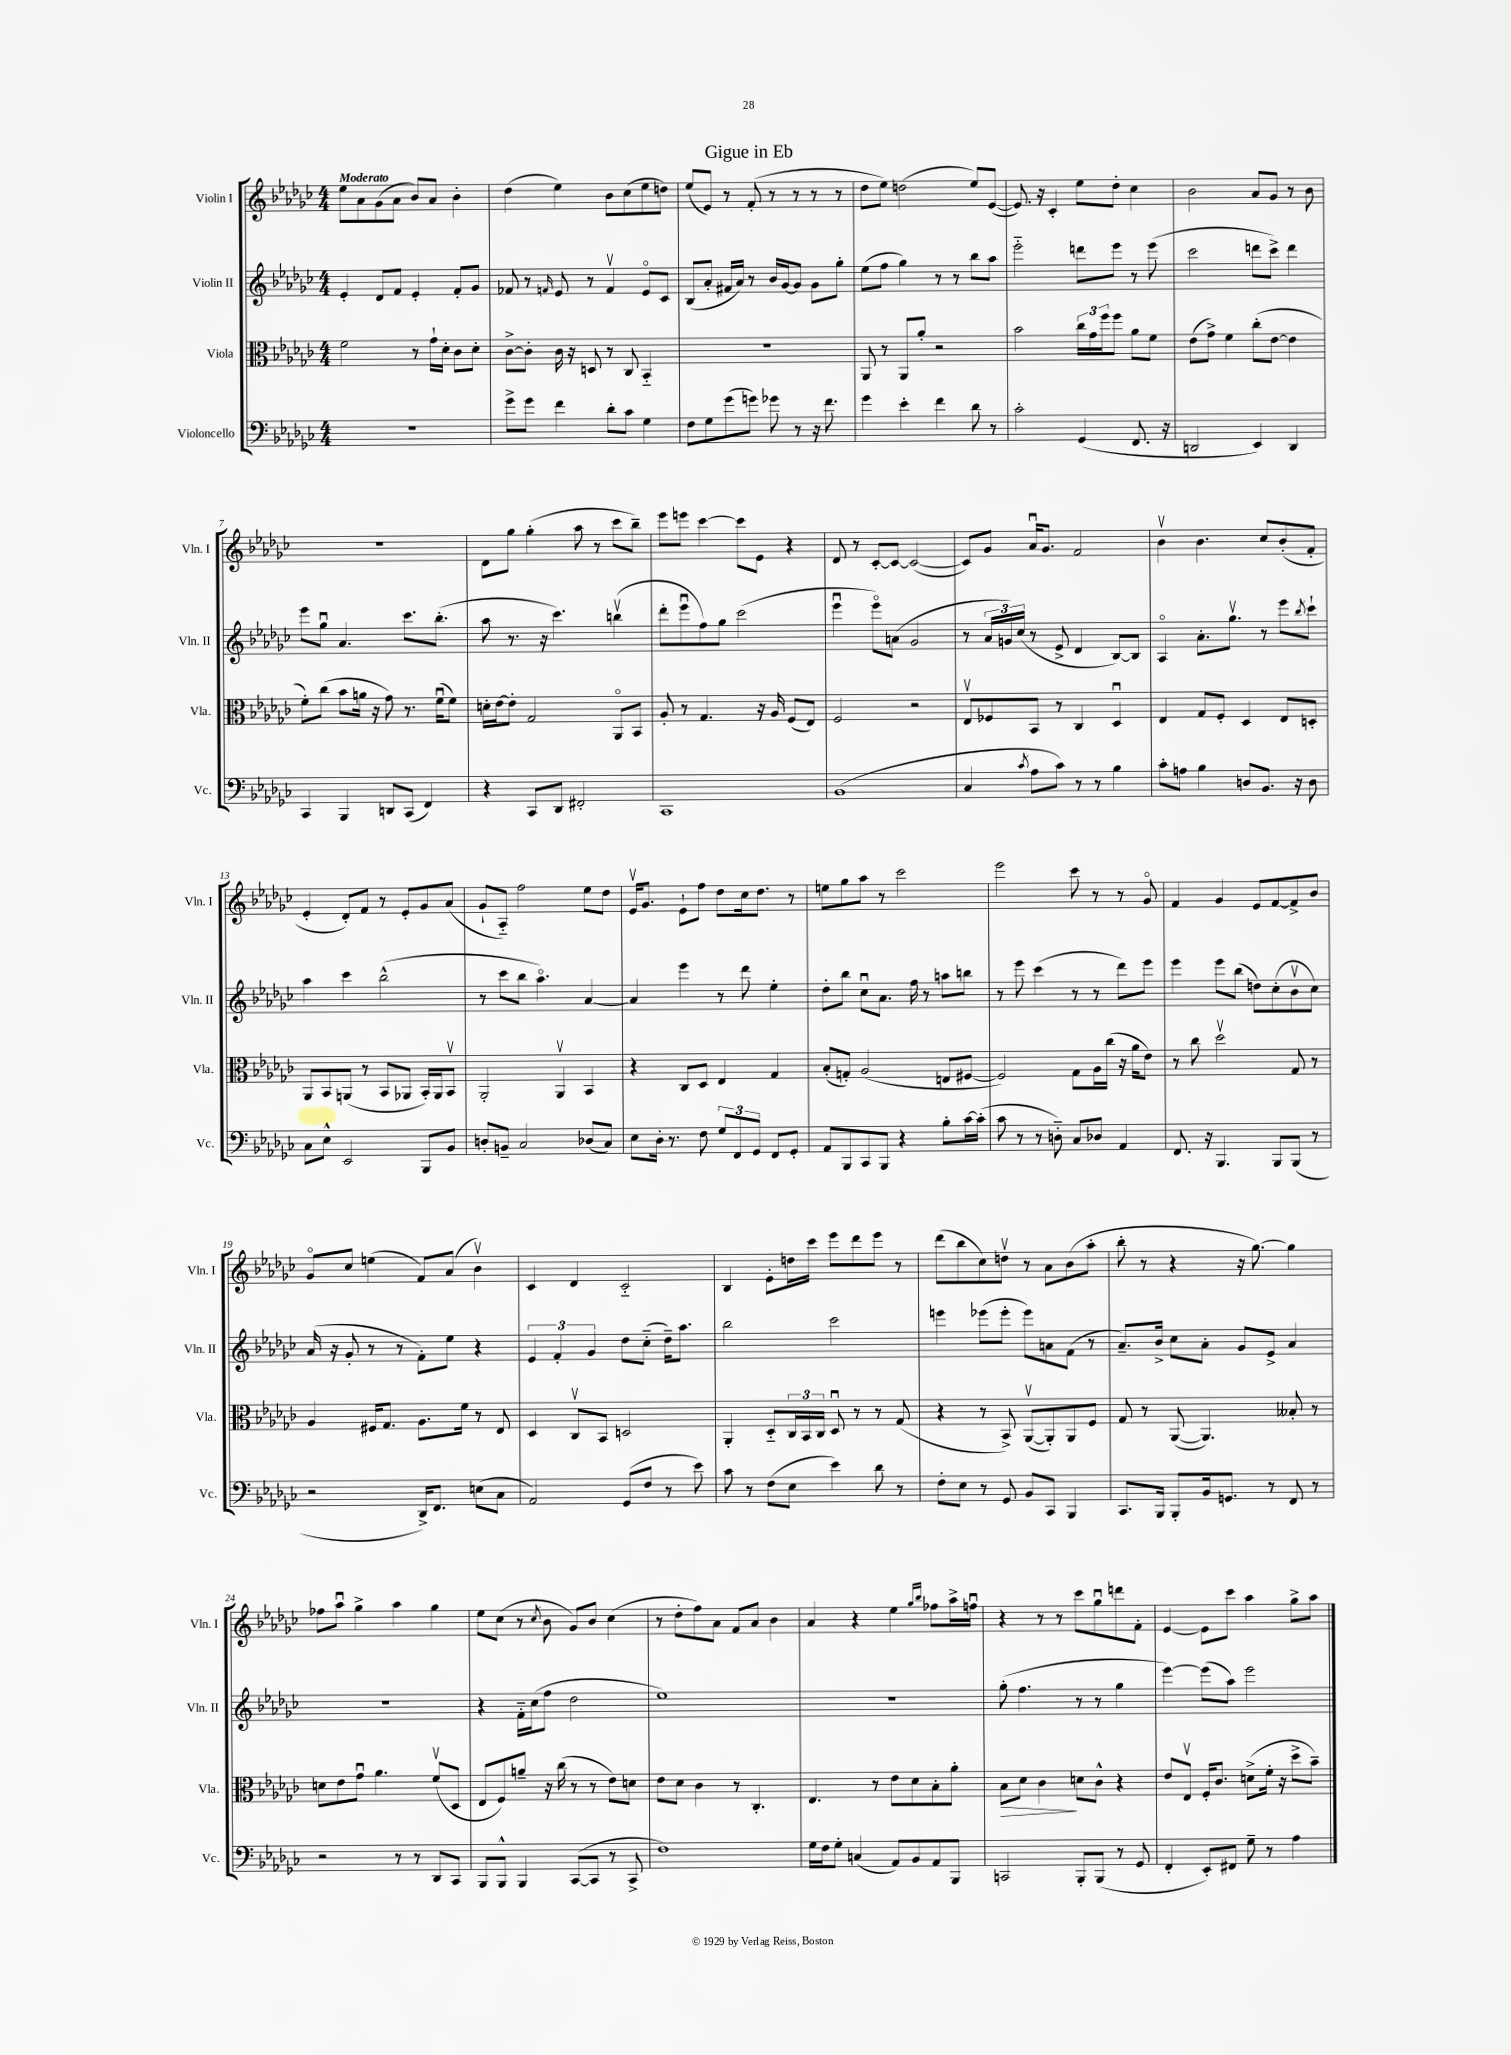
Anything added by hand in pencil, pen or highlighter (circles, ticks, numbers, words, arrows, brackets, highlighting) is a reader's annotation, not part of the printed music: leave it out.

**kern	**kern	**dynam	**kern	**kern
*part4	*part3	*part3	*part2	*part1
*staff4	*staff3	*staff3	*staff2	*staff1
*I"Violoncello	*I"Viola	*	*I"Violin II	*I"Violin I
*I'Vc.	*I'Vla.	*	*I'Vln. II	*I'Vln. I
*clefF4	*clefC3	*	*clefG2	*clefG2
*k[b-e-a-d-g-c-]	*k[b-e-a-d-g-c-]	*	*k[b-e-a-d-g-c-]	*k[b-e-a-d-g-c-]
*M4/4	*M4/4	*	*M4/4	*M4/4
=1	=1	=1	=1	=1
!	!	!	!	!LO:TX:a:B:t=Moderato
1r	2f\	.	4e-'/	8ee-\L
.	.	.	.	8a-\
.	.	.	8d-/L	(8g-\
.	.	.	8f/J	8a-\J
.	8r	.	4e-'/	8b-/L)
.	16g-`\LL	.	.	8a-/J
.	16d-'\JJ	.	.	.
.	8c-\L	.	8f'/L	4b-'\
.	8d-'\J	.	8g-/J	.
=2	=2	=2	=2	=2
8g-^\L	[8c-^\L	.	8f-X/	(4dd-\
8g-\J	8c-'\J]	.	8r	.
.	.	.	16qqfn/	.
4f\	16c-\	.	8e-/	4ee-\)
.	16r	.	.	.
.	8Dn/	.	8r	.
8d-'\L	8r	.	4fv/	8b-\L
8c-\J	8C-/	.	.	(8cc-\
4G-\	4BB-/	.	8e-/L	8ee-\
.	.	.	8c-/J	8ddn\J)
=3	=3	=3	=3	=3
8F\L	1r	.	(8B-/L	(8ee-/L
8G-\	.	.	8a-'/J	8e-/J)
(8g-\	.	.	16f#X/LL	8r
.	.	.	16a-/JJ)	.
8gn\J)	.	.	8r	(8f'/
8g-X\	.	.	16b-/LL	8r
.	.	.	[16g-/J	.
8r	.	.	8g-/J]	8r
16r	.	.	8g-\L	8r
8.f\	.	.	.	.
.	.	.	8gg-'\J	8r
=4	=4	=4	=4	=4
4g-\	8AA-/	.	(8ee-\L	8dd-\L
.	8r	.	8ff\J	8ee-\J)
4e-'\	8AA-/L	.	4gg-\)	(2ddn\
.	8a-'/J	.	.	.
4f\	2r	.	8r	.
.	.	.	8r	.
8d-\	.	.	8bb-\L	8ee-/L)
8r	.	.	8aa-\J	([8e-/J
=5	=5	=5	=5	=5
2c-'\	2b-\	.	2eee-\	8.e-/])
.	.	.	.	16r
.	.	.	.	4c-'/
(4GG-/	24cc-\LL	.	8dddn\L	8ee-\L
.	24g-\	.	.	.
.	24ff\J	.	.	.
.	8ff\J	.	8eee-\J	8dd-'\J
8.FF/	8a-\L	.	8r	4cc-\
.	8f\J	.	(8eee-\	.
16r	.	.	.	.
=6	=6	=6	=6	=6
2DDn/	(8e-\L	.	2ccc-\	2b-\
.	8g-^\J)	.	.	.
.	4f\	.	.	.
4EE-/)	(8cc-'\L	.	8dddn\L	8a-/L
.	[8e-\J	.	8ccc-^\J)	8g-/J
4DD/	4e-\]	.	4ddd\	8r
.	.	.	.	8b-\
!!LO:LB:g=z
=7	=7	=7	=7	=7
4CC-/	8f'\L)	.	8eee-\L	1r
.	(8cc-\J	.	8gg-u\J	.
4BBB-/	8b-\L	.	4.a-/	.
.	16an\Jk	.	.	.
.	16r	.	.	.
8DDn/L	8g-\)	.	.	.
(8CC-/J	8.r	.	8.ccc-\L	.
4FF/)	.	.	.	.
.	(16fu\KL	.	(8.bb-'\J	.
.	8f\J)	.	.	.
=8	=8	=8	=8	=8
4r	16dn'\LL	.	8aa-\	8d-\L
.	[16e-\J	.	.	.
.	8e-'\J]	.	8.r	8gg-\J
8CC-/L	2G-/	.	.	(4gg-'\
.	.	.	16r	.
8DD-/J	.	.	4.ccc-\)	.
2FF#X'/	.	.	.	8aa-\
.	.	.	.	8r
.	8AA-/L	.	(4bbnv\	8ccc-\L
.	8BB-/J	.	.	8bb-~\J)
=9	=9	=9	=9	=9
1CC-	8A-'/	.	8ddd-'\L	8eee-\L
.	8r	.	8eee-u\	8eeen\J
.	4.G-/	.	8ff\)	[4ccc-\
.	.	.	8gg-\J	.
.	.	.	(2ccc-\	8ccc-\L]
.	16r	.	.	8e-\J
.	16A-/	.	.	.
.	(8F/L	.	.	4r
.	8E-/J)	.	.	.
=10	=10	=10	=10	=10
(1BB-	2F/	.	4eee-u\	8d-/
.	.	.	.	8r
.	.	.	8eee-\L)	[8c-'/L
.	.	.	(8an\J	8c-/J_
.	2r	.	2g-/	(2c-/_
=11	=11	=11	=11	=11
4C-/	8E-v/L	.	8r	8c-/L])
.	8F-X/	.	24a-/LL	8g-/J
.	.	.	24gn/)	.
.	.	.	(24cc-/JJ	.
8qc-/	.	.	.	.
8A-\L	8BB-/J	.	8r	16a-u/KL
.	.	.	.	8.g-/J
8c-\J)	8r	.	8e-^/	.
8r	4C-/	.	4d-/	2f/
8r	.	.	.	.
4B-\	4D-u/	.	[8B-/L)	.
.	.	.	8B-/J]	.
=12	=12	=12	=12	=12
8c-'\L	4E-/	.	4A-/	4b-v\
8An\J	.	.	.	.
4B-\	8G-/L	.	8.a-'\L	4.b-\
.	8F'/J	.	.	.
.	.	.	8.gg-v\J	.
8Dn/L	4D-/	.	.	.
8.BB-/J	.	.	8r	8cc-/L
.	8E-/L	.	8eee-\L	(8b-'/
16r	.	.	.	.
.	.	.	8qbb-/	.
8D\	8Dn'/J	.	8ccc-`\J	8f'/J
!!LO:LB:g=z
=13	=13	=13	=13	=13
8C-\L	8AA-/L	.	4aa-\	4e-'/
8E-^^\J	8BB-/	.	.	.
2EE-/	(8AAn/J	.	4ccc-\	8d-'/L)
.	8r	.	.	8f/J
.	8BB-/L	.	(2bb-^^\	8r
.	8AA-X/J	.	.	8e-'/L
8BBB-/L	16BB-'/LL)	.	.	8g-/
.	16AA-/J	.	.	.
8BB-/J	8BB-v/J	.	.	(8a-/J
=14	=14	=14	=14	=14
8Dn'/L	2AA-'/	.	8r	8g-`/L
8BBn~/J	.	.	8ccc-\L	8A-/J)
2C-/	.	.	8bb-\J	2ff\
.	.	.	4.aa-\)	.
.	4AA-v/	.	.	.
(8D-X/L	4BB-/	.	[4a-/	8ee-\L
8C-/J)	.	.	.	8dd-\J
=15	=15	=15	=15	=15
8E-\L	4r	.	4a-/]	16e-v/KL
.	.	.	.	8.g-/J
16D-'\Jk	.	.	.	.
8.r	.	.	.	.
.	8C-/L	.	4eee-\	8e-`\L
8F\	8D-/J	.	.	8ff\J
12G-/L	4E-/	.	8r	8dd-\L
12FF/	.	.	.	.
.	.	.	8ddd-\	16cc-\k
12GG-/J	.	.	.	.
.	.	.	.	8.dd-\J
8FF/L	4G-/	.	4ee-'\	.
8GG-'/J	.	.	.	8r
=16	=16	=16	=16	=16
8AA-/L	(8B-'/L	.	8dd-'\L	8een\L
8BBB-/	8Gn'/J)	.	8bb-\J	8gg-\
8CC-/	(2A-/	.	8cc-u\L	8aa-\J
8BBB-/J	.	.	8.a-\J	8r
4r	.	.	.	2ccc-\
.	.	.	16ff\	.
.	.	.	8r	.
8B-'\L	8En/L	.	8aan\L	.
[16c-\L	[8F#X/J	.	8bbn\J	.
(16c-'\JJ]	.	.	.	.
=17	=17	=17	=17	=17
8c-\	2F#/])	.	8r	2eee-\
8r	.	.	8eee-\	.
8r	.	.	(4ccc-\	.
8Dn\)	.	.	.	.
8C-/L	8G-\L	.	8r	8ccc-\
8D-X/J	16A-\L	.	8r	8r
.	(16cc-\JJ	.	.	.
4AA-/	16r	.	8ddd-\L)	8r
.	16a-\KL	.	.	.
.	8e-\J)	.	8eee-\J	8g-/
=18	=18	=18	=18	=18
8.FF/	8r	.	4eee-\	4f/
.	8cc-\	.	.	.
16r	.	.	.	.
4.BBB-/	2dd-v\	.	8eee-\L	4g-/
.	.	.	(8bb-\J	.
.	.	.	8ddn\L)	8e-/L
8BBB-/L	.	.	(8cc-'\	[8f/
(8BBB-/J	8G-/	.	8b-v\	8f^/]
8r	8r	.	8cc-\J)	8b-/J
!!LO:LB:g=z
=19	=19	=19	=19	=19
2r	4A-/	.	(16a-/	8g-/L
.	.	.	16r	.
.	.	.	8g-'/	8cc-/J
.	16F#X/KL	.	8r	(4een\
.	8.G-/J	.	.	.
.	.	.	8r	.
16DD-^/KL)	8.A-\L	.	8f'\L)	8f/L)
8.FF/J	.	.	.	.
.	.	.	8ee-\J	(8a-/J
.	16f\Jk	.	.	.
(8En\L	8r	.	4r	4b-v\)
8C-\J	8E-/	.	.	.
=20	=20	=20	=20	=20
2AA-/)	4D-/	.	6e-/	4c-/
.	.	.	6f'/	.
.	8C-v/L	.	.	4d-/
.	.	.	6g-/	.
.	8BB-/J	.	.	.
(8GG-/L	2Dn/	.	8dd-\L	2c-/
8F/J	.	.	(8cc-\J	.
8r	.	.	16dd-~\KL)	.
.	.	.	8.aa-\J	.
8e-\)	.	.	.	.
=21	=21	=21	=21	=21
8c-\	4AA-'/	.	2bb-\	4B-/
8r	.	.	.	.
(8F\L	8D-/L	.	.	8e-'\L
8E-\J	24C-/L	.	.	16ddn\L
.	24BB-/	.	.	.
.	.	.	.	16ccc-\JJ
.	24C-/JJ	.	.	.
4e-\)	8D-u/	.	2ccc-\	8eee-\L
.	8r	.	.	8ddd-\
8d-\	8r	.	.	8eee-\J
8r	(8G-/	.	.	8r
=22	=22	=22	=22	=22
8F'\L	4r	.	4eeen\	(8ddd-\L
8E-\J	.	.	.	8bb-\
8r	8r	.	(8eee-X\L	8cc-\)
8GG-/	8BB-^/)	.	8eee-'\J	8ddnv\J
8BB-/L	([8AA-v/L	.	8eee-\L)	8r
8CC-/J	8AA-'/])	.	8an\	8a-\L
4BBB-/	8AA-/	.	(8f\J	(8b-\
.	8F/J	.	8r	8aa-'\J
=23	=23	=23	=23	=23
8.CC-/L	8G-/	.	8.a-~/L)	8bb-'\
.	8r	.	.	8r
16BBB-/Jk	.	.	16b-^/Jk	.
8BBB-'/L	([8AA-/	.	8cc-\L	4r
16BB-/k	4.AA-/])	.	8a-'\J	.
8.GGn/J	.	.	.	.
.	.	.	8g-/L	16r
.	.	.	.	[8.gg-\)
8r	.	.	8e-^/J	.
8FF/	8B--X'/	.	4a-/	4gg-\]
8r	8r	.	.	.
!!LO:LB:g=z
=24	=24	=24	=24	=24
2r	8dn\L	.	1r	8ff-X\L
.	8e-\	.	.	8aa-u\J
.	8g-u\J	.	.	4gg-^\
.	4.a-\	.	.	.
8r	.	.	.	4aa-\
8r	.	.	.	.
8DD-/L	(8fv/L	.	.	4gg-\
8CC-/J	8D-/J	.	.	.
=25	=25	=25	=25	=25
8BBB-/L	8E-/L	.	4r	8ee-\L
8BBB-^^/J	8F/)	.	.	(8cc-\J
4BBB-/	8an~/J	.	16f\LL	8r
.	.	.	(16cc-\J	.
.	.	.	.	8qcc-/
.	16r	.	8ff\J	8b-\
.	(16cc-\	.	.	.
([8CC-/L	8r	.	2dd-\	8g-/L)
8CC-/J]	8r	.	.	8b-/J
8r	8e-\L)	.	.	(4cc-\
8CC-^/	8dn\J	.	.	.
=26	=26	=26	=26	=26
1F)	8e-\L	.	1ee-)	8r
.	8d-\J	.	.	8dd-'\L
.	4c-\	.	.	8ff\)
.	.	.	.	8a-\J
.	8r	.	.	8f/L
.	4.C-'/	.	.	8a-/J
.	.	.	.	4b-\
=27	=27	=27	=27	=27
16G-\LL	4.E-/	.	1r	4a-/
16F\J	.	.	.	.
8G-'\J	.	.	.	.
(4Cn/	.	.	.	4r
.	8r	.	.	.
8AA-/L)	8e-\L	.	.	4ee-\
8BB-/	8d-\	.	.	.
.	.	.	.	16qqgg-/LL
.	.	.	.	16qqbb-/JJ
8AA-/	8B-'\	.	.	8ff-X\L
8BBB-/J	8a-'\J	.	.	16aa-^\L
.	.	.	.	16ffnu\JJ
=28	=28	=28	=28	=28
!	!	!LO:HP:b	!	!
2CCn/	8B-\L	>	(8gg-'\	4r
.	8d-\J	.	4.ff\	.
.	4c-\	.	.	8r
.	.	.	.	8r
8BBB-'/L	8dn\L	]	8r	8ccc-\L
(8BBB-/J	8c-^^\J	.	8r	8gg-u\
8r	4r	.	4gg-\	8dddn\
8GG-/	.	.	.	8f'\J
=29	=29	=29	=29	=29
4FF'/	8e-/L	.	[4eee-\)	[4e-/
.	8E-v/J	.	.	.
8EE-'/L)	16F'/KL	.	(8eee-\L]	8e-\L]
.	8.c-/J	.	.	.
8FF#X/J	.	.	8aa-\J)	8ccc-\J
8G-~\	(8dn^\L	.	2eee-\	4aa-\
8r	16f'\Jk	.	.	.
.	16r	.	.	.
4A-\	8dd-^\L	.	.	8gg-^\L
.	8b-~\J)	.	.	8aa-\J
==	==	==	==	==
*-	*-	*-	*-	*-
